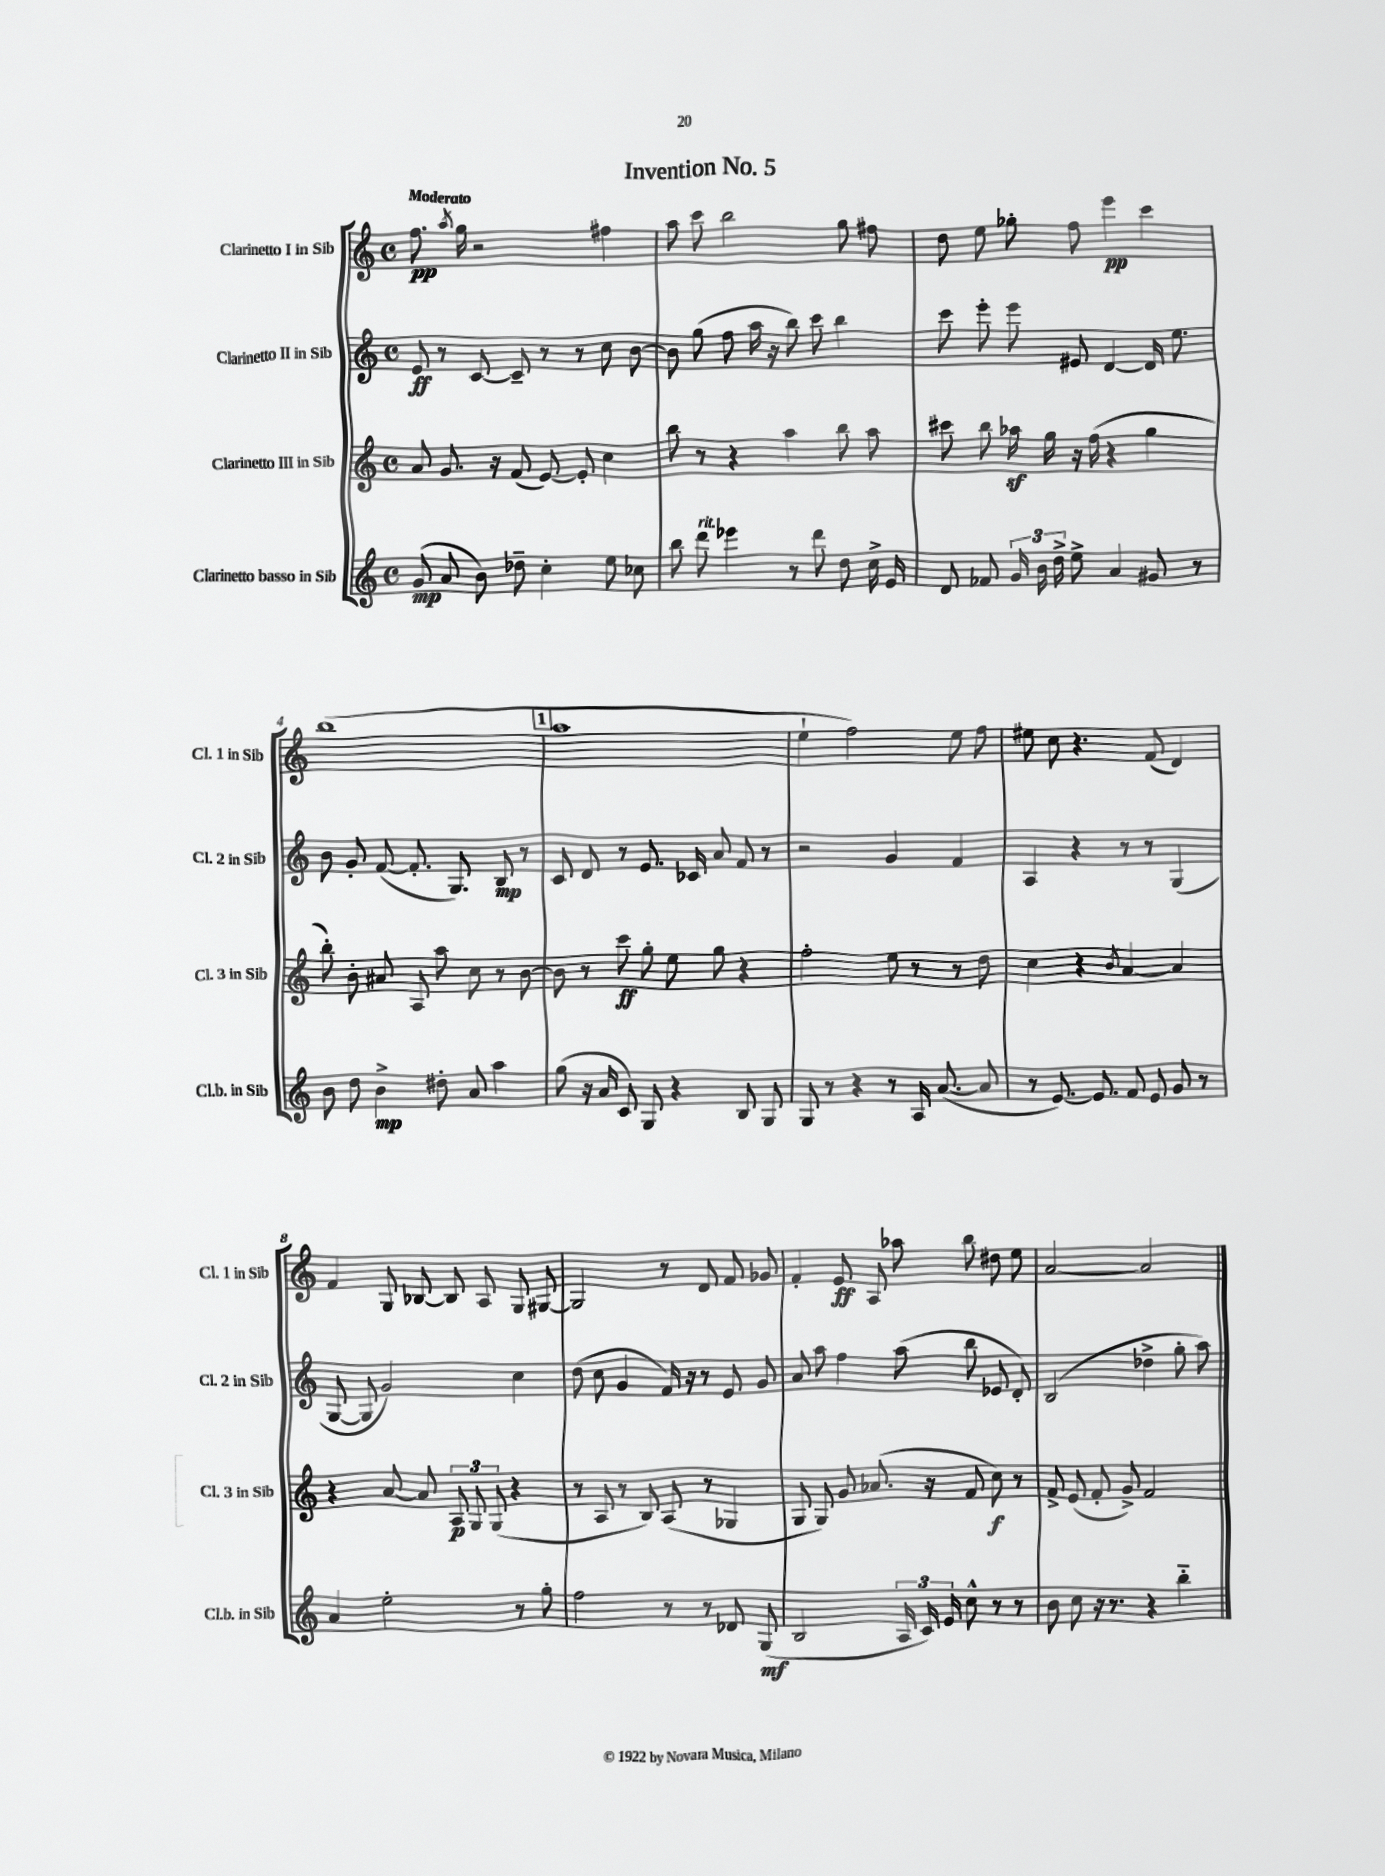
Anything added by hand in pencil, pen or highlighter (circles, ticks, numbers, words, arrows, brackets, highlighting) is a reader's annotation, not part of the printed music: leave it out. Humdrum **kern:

**kern	**kern	**kern	**kern
*staff4	*staff3	*staff2	*staff1
*clefG2	*clefG2	*clefG2	*clefG2
*k[]	*k[]	*k[]	*k[]
*M4/4	*M4/4	*M4/4	*M4/4
*met(c)	*met(c)	*met(c)	*met(c)
(8g	8a	8e	8.ff
8a	8.g	8r	.
.	.	.	8qaa
.	.	.	16gg
8b)	.	[8c	2r
.	16r	.	.
8dd-~	(8f	8c~]	.
4cc'	[8e)	8r	.
.	8e']	8r	.
8ee	4cc	8cc	4ff#
8cc-	.	[8b	.
=	=	=	=
8bb	8bb	8b]	8aa
8ddd	8r	(8gg	8ccc
4eee-	4r	8ff	2bb
.	.	16aa	.
.	.	16r	.
8r	4aa	8bb)	.
8ddd	.	8ccc	.
8dd	8bb	4bb	8gg
16cc^	8aa	.	8ff#
16e	.	.	.
=	=	=	=
8d	8ccc#	8ccc	8dd
8f-	8bb	8eee'	8ee
24g	16aa-	8eee	8gg-'
24b	.	.	.
.	16gg	.	.
24dd^	.	.	.
8ee^	16r	8e#	8ff
.	(16ff	.	.
4a	4r	[4d	4eee
8g#	4gg	16d]	4ccc
.	.	8.ee	.
8r	.	.	.
=	=	=	=
8b	8bb')	8b	(1bb
8dd	8b'	8g'	.
4b^	8a#	([8f	.
.	8A	8.f']	.
8dd#'	8aa	.	.
.	.	8.G)	.
8a	8cc	.	.
4aa	8r	8B	.
.	[8b	8r	.
=	=	=	=
(8gg	8b]	8c	1aa
16r	8r	8d	.
16a	.	.	.
8c)	8ccc	8r	.
8G	8gg'	8.e	.
4r	8ee	.	.
.	.	16c-	.
.	8gg	8a	.
8B	4r	8f	.
8G	.	8r	.
=	=	=	=
8G	2ff'	2r	4ee`
8r	.	.	.
4r	.	.	2ff)
8r	8ee	4g	.
16A	8r	.	.
([8.a	.	.	.
.	8r	4f	8ee
8a]	8dd	.	8ff
=	=	=	=
8r	4cc	4A	8ee#
[8.e)	.	.	8cc
.	4r	4r	4.r
8.e]	.	.	.
.	8qb	.	.
8f	[4a	8r	.
8e	.	8r	(8f
8g	4a]	(4G	4d)
8r	.	.	.
=	=	=	=
4a	4r	[8G	4f
.	.	8G]	.
2ee'	[8a	2g)	8G
.	8a]	.	[8B-
.	12A	.	8B-]
.	12G	.	.
.	.	.	8A
.	(12G	.	.
8r	4r	4cc	8G
8gg'	.	.	[8G#
=	=	=	=
2ff	8r	(8dd	2G#]
.	8A	8cc	.
.	8r	4g	.
.	8B)	.	.
8r	(8A	16f)	8r
.	.	16r	.
8r	8r	8r	8d
8d-	4G-	8e	8f
(8G	.	8g	8g-
=	=	=	=
2B	8G	8a	4f'
.	8G)	8aa	.
.	8g	4ff	8e
.	(8.a-	.	8A
24A	.	(8aa	8aa-
24c)	.	.	.
.	16r	.	.
24e	.	.	.
8cc^^	8f	8bb	8bb
8r	8cc)	8e-	8dd#
8r	8r	8d')	8ee
=	=	=	=
8b	8f^	(2B	[2a
8cc	(8e	.	.
16r	8f'	.	.
8.r	.	.	.
.	8g^)	.	.
4r	2f	4dd-^	2a]
4bb'~	.	8gg'	.
.	.	8aa)	.
==	==	==	==
*-	*-	*-	*-
